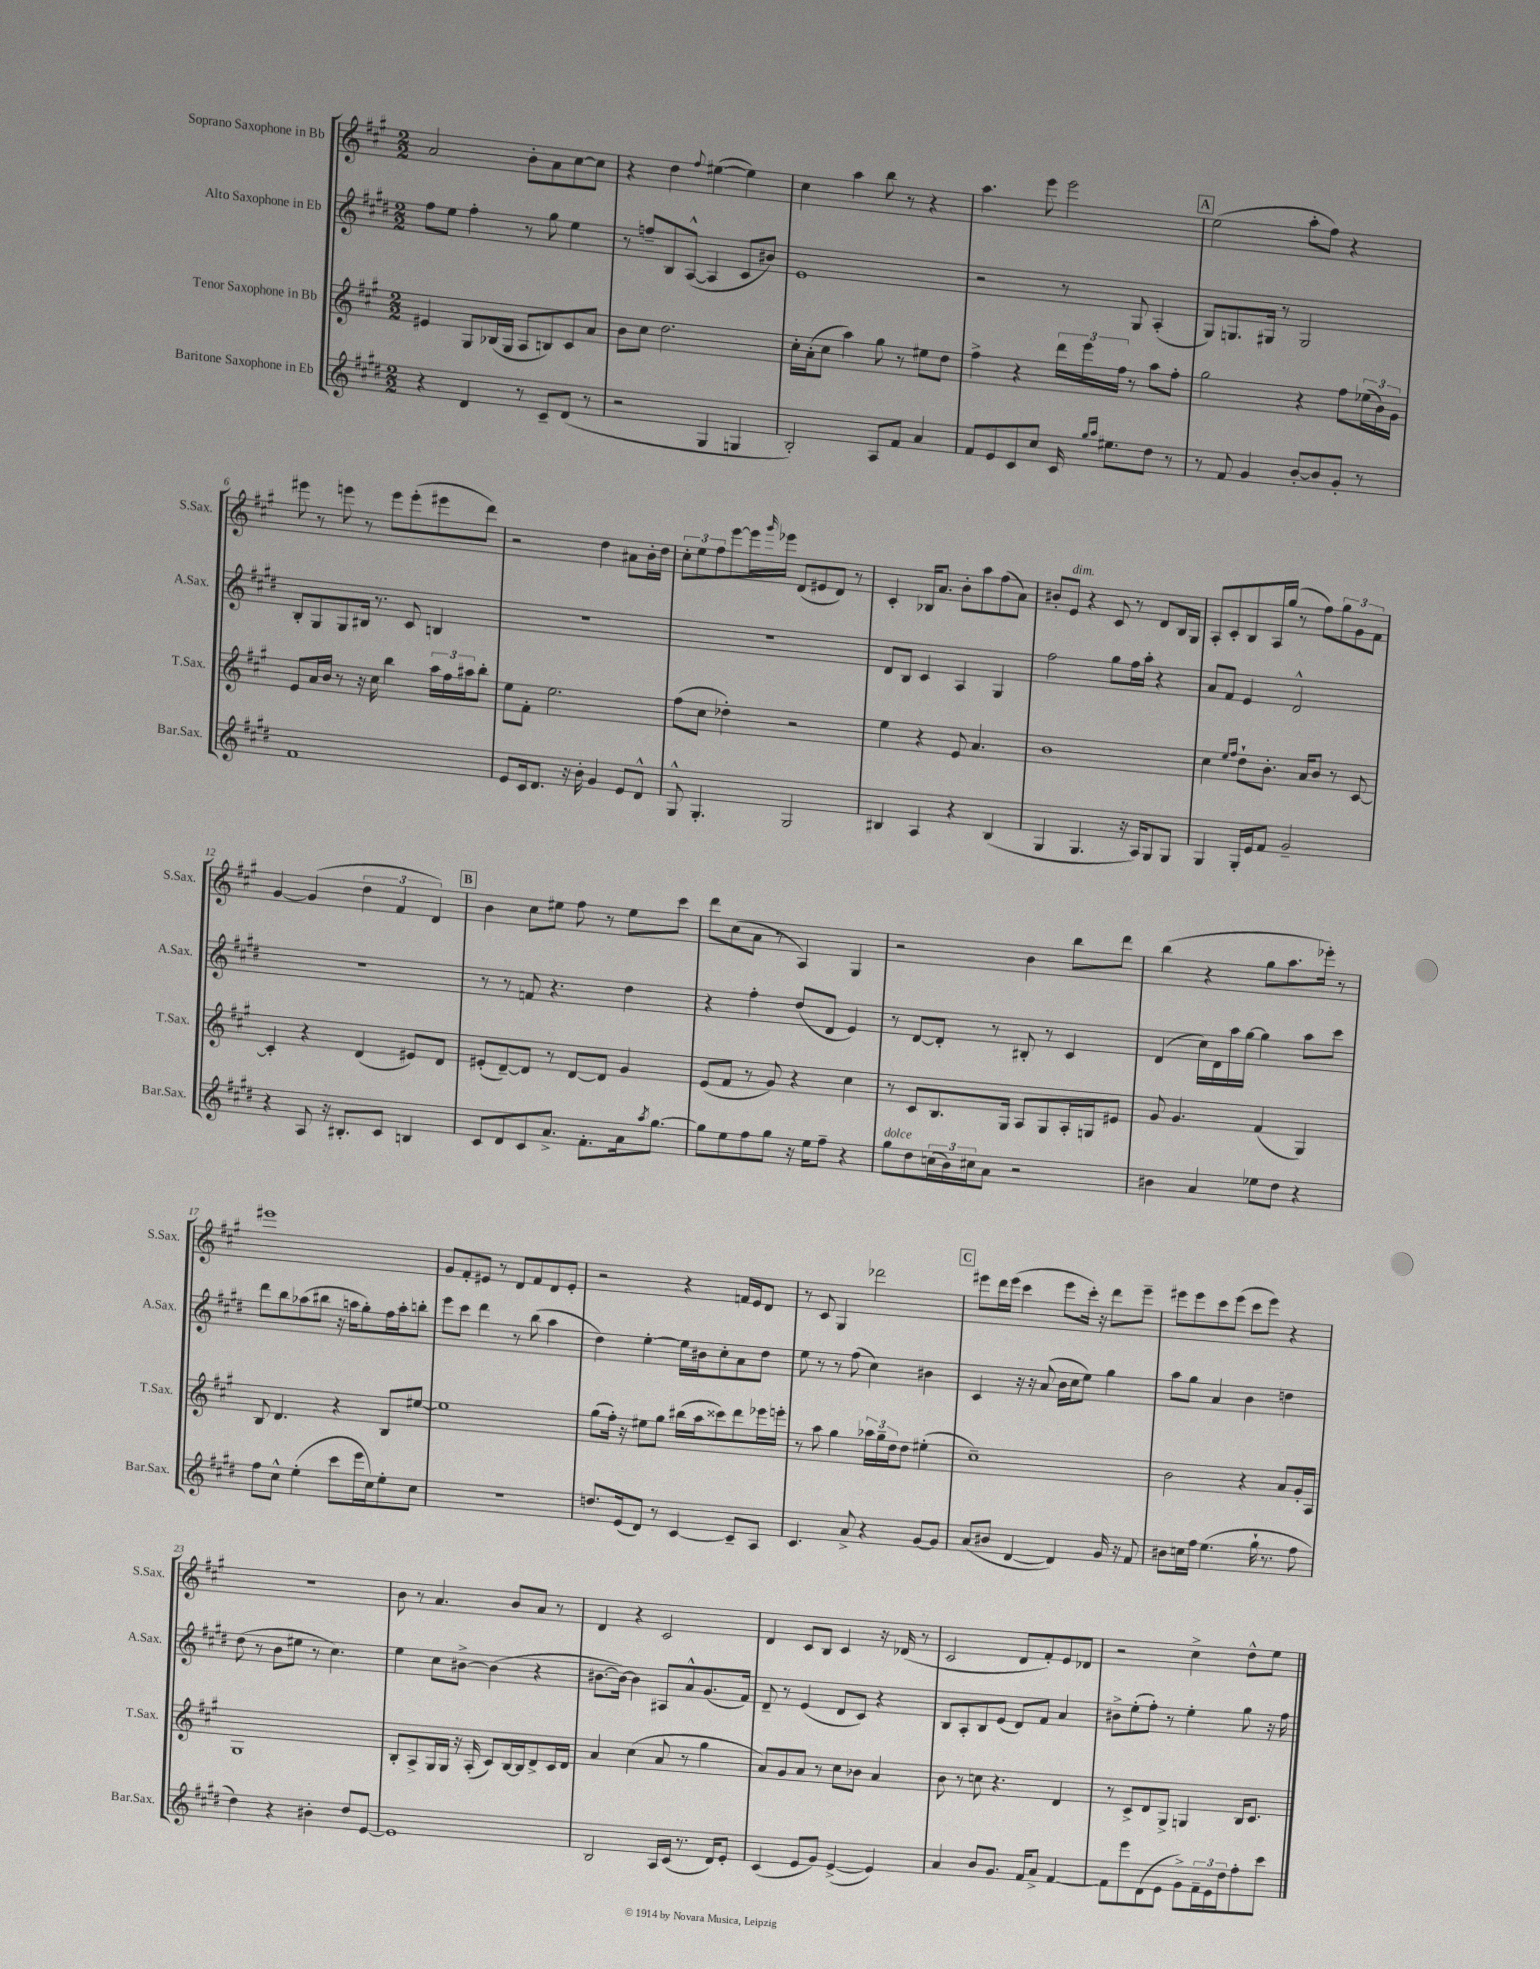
<<
\new StaffGroup <<
\new Staff = "s0" \with { instrumentName = "Soprano Saxophone in Bb" shortInstrumentName = "S.Sax." } {
    \clef treble \key a \major \numericTimeSignature \time 2/2
    a'2 b'8-. a'8 cis''8~ cis''8 |
    r4 d''4 \appoggiatura { fis''8 } eis''4~( eis''4) |
    cis''4 a''4 b''8 r8 r4 |
    a''4. e'''8 e'''2 |
    \mark \markup { \box "A" } e''2( a''8-. fis''8) r4 |
    eis'''8 r8 e'''8 r8 e'''8 e'''8-.( eis'''8 d'''8) |
    r2 d''4 ais'8 b'16-. d''16 |
    \tuplet 3/2 { cis''8-. e''8 fis''8 } e'''8~ e'''16 \grace { gis'''16 } ees'''16 d'8( eis'8 d'8) r8 |
    cis'4-. bes16 a'8. b'8-. a''8 fis''8( a'8) |
    bis'8-. e'8^\markup { \italic "dim." } r4 cis'8 r8 d'8 b16 gis16 |
    a8-. cis'8-. b8 a16 gis''16( r8 fis''8) \tuplet 3/2 { gis''8 gis'8 fis'8 } |
    gis'4~ gis'4( \tuplet 3/2 { d''4 fis'4 d'4) } |
    \mark \markup { \box "B" } b'4 cis''8 eis''8 fis''8 r8 eis''8 cis'''8 |
    d'''8 cis''8( a'8 r8 a4) gis4 |
    r2 b'4 b''8 d'''8 |
    b''4( r4 gis''8 a''8. ees'''16-.) r8 |
    eis'''1 |
    gis'8 fis'8-. eis'8 r8 d'8 fis'8 d'8 eis'8-. |
    r2 r4 f'16 e'16 d'8 |
    r8 cis'8 gis4 des'''2 |
    \mark \markup { \box "C" } eis'''8 d'''16 eis'''16( cis'''4 eis'''8 cis'''16-.) r16 d'''8 eis'''8-- |
    eis'''8 eis'''8 cis'''8 eis'''8( cis'''8 eis'''8) r4 |
    R1 |
    b'8 r8 a'4. b'8 a'8 r8 |
    d'4 r4 cis'2 |
    d'4 cis'8 b8 cis'4 r16 des'16( r8 |
    cis'2 d'8 fis'8-.) e'8 des'8 |
    r2 cis''4-> d''8-^ e''8 \bar "|." |
}
\new Staff = "s1" \with { instrumentName = "Alto Saxophone in Eb" shortInstrumentName = "A.Sax." } {
    \clef treble \key e \major \numericTimeSignature \time 2/2
    fis''8 e''8 fis''4-. r8 gis''8 e''4 |
    r8 f''8-- b8 a8~-^( a4 cis'8 bis'8) |
    e'1 |
    r2 r8 gis8 a4-.( |
    \mark \markup { \box "A" } gis8) g8. gis16 r8 gis2 |
    b8-. gis8 gis8 bis16 r8. cis'8 b4 |
    R1 |
    R1 |
    dis'8 b8 cis'4 a4 gis4 |
    fis''2 gis''8 fis''16 a''16-. r4 |
    a'8 fis'8 e'4 dis'2-^ |
    R1 |
    \mark \markup { \box "B" } r8 r8 f'8 r4. dis''4 |
    r4 fis''4-. dis''8( dis'8 e'4) |
    r8 dis'8~ dis'8-. r8 bis8-. r8 cis'4 |
    dis'4( cis''16) dis'16 a''16 gis''16~ gis''4 a''8 cis'''8 |
    dis'''8 b''8 aes''8( bis''8 r16 a''16 gis''8-.) fis''16 a''16-. b''8-. |
    e'''8 cis'''8 dis'''4 r8 b''8( a''4 |
    dis''4) e''4~-. e''16 bis'16 cis''8-. a'8 dis''8 |
    e''8 r8 r8 fis''8( cis''4) bis'4 |
    \mark \markup { \box "C" } cis'4 r16 r16 a'8( b'16 cis''16 e''8) gis''4 |
    a''8 gis''8 a'4 b'4 d''4 |
    dis''8( r8 b'8 eis''8 r8 cis''4.) |
    e''4 cis''8 bis'8~-> bis'4( r4 |
    bis'8.~ bis'16~) bis'4 ais8 a'8-^ gis'8.( fis'16) |
    dis'8-- r8 e'4( dis'8 cis'8) r4 |
    b8 a8-. b8 e'8( dis'8) fis'8 a'4 |
    bis'8-> e''8-.( fis''8-.) r8 e''4-. gis''8 r16 fis''16 \bar "|." |
}
\new Staff = "s2" \with { instrumentName = "Tenor Saxophone in Bb" shortInstrumentName = "T.Sax." } {
    \clef treble \key a \major \numericTimeSignature \time 2/2
    eis'4 gis8 bes16( gis16 a8 b8) cis'8 a'8 |
    b'8 cis''8 d''2. |
    cis''16-. a'16-.( cis''8 a''4) gis''8 r8 eis''8 d''8 |
    fis''4-> r4 \tuplet 3/2 { d'''16 e'''16 fis''16 } r8 a''8 fis''8-. |
    \mark \markup { \box "A" } gis''2 r4 fis''8 \tuplet 3/2 { ees''16( b'16) gis'16 } |
    e'8 a'16 b'16 r8 r16 cis''16 b''4 \tuplet 3/2 { a''16 fis''16 ais''16 } b''8-. |
    e''8 fis'8-. e''2. |
    fis''8( cis''8 des''4-.) r2 |
    e''4 r4 e'8 a'4. |
    b'1 |
    cis''4 \grace { e''16 fis''16 } d''8-! b'8.-. a'16 b'8 r8 cis'8~ |
    cis'4-. r4 d'4( eis'8) d'8 |
    \mark \markup { \box "B" } eis'8-.( d'8~--) d'8 r8 d'8~ d'8 gis'4 |
    e'8( fis'8 r8 gis'8) r4 cis''4 |
    r8 cis'8 b8. gis16 a8 gis8 a16-. g16 eis'8 |
    gis'8 gis'4. fis'4( gis4) |
    b8 d'4. r4 b8 eis''8~ |
    eis''1 |
    gis''8( fis''16-.) r16 eis''8 gis''8 bis''16( a''16 cisis'''8) d'''8 ees'''16 e'''16-. |
    r8 a''8 gis''4 \tuplet 3/2 { aes''16 gis''16-- d''16 } d''8 eis''4-.( |
    \mark \markup { \box "C" } cis''1--) |
    b'2 r4 a'8 gis'16-. a16 |
    gis1 |
    b8-. a8-> gis16 gis16 r16 a16-.( cis'8) b16~ b16 d'8-> cis'16 d'16 |
    a'4 cis''4( a'8 r8 gis''4 |
    a'8) gis'8 a'8 r8 cis''8 bes'8 a'4 |
    b'8 r8 c''8 r4. d'4 |
    r8 cis'8-> d'8 gis8-> g4 b16 cis'8. \bar "|." |
}
\new Staff = "s3" \with { instrumentName = "Baritone Saxophone in Eb" shortInstrumentName = "Bar.Sax." } {
    \clef treble \key e \major \numericTimeSignature \time 2/2
    r4 dis'4 r8 cis'8-- dis'8( r8 |
    r2 gis4 g4 |
    b2-.) a8 fis'8 a'4 |
    fis'8 e'8 cis'8 cis''8 cis'16 \grace { gis''16 a''16 } eis''8. dis''8 r8 |
    \mark \markup { \box "A" } r8 fis'8 gis'4 b'8~-. b'8 gis'8-. r8 |
    fis'1 |
    e'8 cis'16 dis'8. r16 b'16-. gis'4 e'8 dis'8-^ |
    gis8-^ gis4.-. gis2 |
    bis4 a4 r4 bis4( |
    gis4 gis4. r16 a16) gis8 gis8 |
    gis4 gis16-. e'16 fis'8 gis'2-- |
    r4 a8 r16 bis8.-. cis'8 b4 |
    \mark \markup { \box "B" } cis'8 dis'8 cis'8 a'8.-> fis'8.-. a'16 \acciaccatura { a''8 } gis''8.~ |
    gis''8 e''8 fis''8 gis''8 r16 e''16 fis''8-- r4 |
    gis''8^\markup { \italic "dolce" } dis''8 \tuplet 3/2 { c''16( b'16) cis''16 } a'8 r2 |
    bis'4 a'4 ees''8 dis''8 r4 |
    fis''8 cis''8-^ e''4-.( cis'''8 e'''16 cis''16) e''8-. cis''8 |
    R1 |
    d''8. e'16( dis'8) r8 cis'4~ cis'8-- a8 |
    cis'4. a'8-> r4 gis'8~ gis'8 |
    \mark \markup { \box "C" } a'8( bis'8 dis'4~ dis'4) gis'16 r16 fis'8 |
    bis'8 c''16 fis''16 e''4.( gis''16-! r8. fis''8 |
    dis''4) r4 bis'4-. dis''8 e'8~ |
    e'1 |
    b2 a16 cis'16( r8. dis'16) e'8-. |
    cis'4( e'8 gis'8) e'4~->( e'4) |
    a'4 b'8 gis'8. fis'16 a'8-> fis'4~ |
    fis'8 e'''8 dis'8( e'8 gis'8->) \tuplet 3/2 { fis'16-- e'16 dis''16 } fis''8-. cis'''8 \bar "|." |
}
>>
>>
